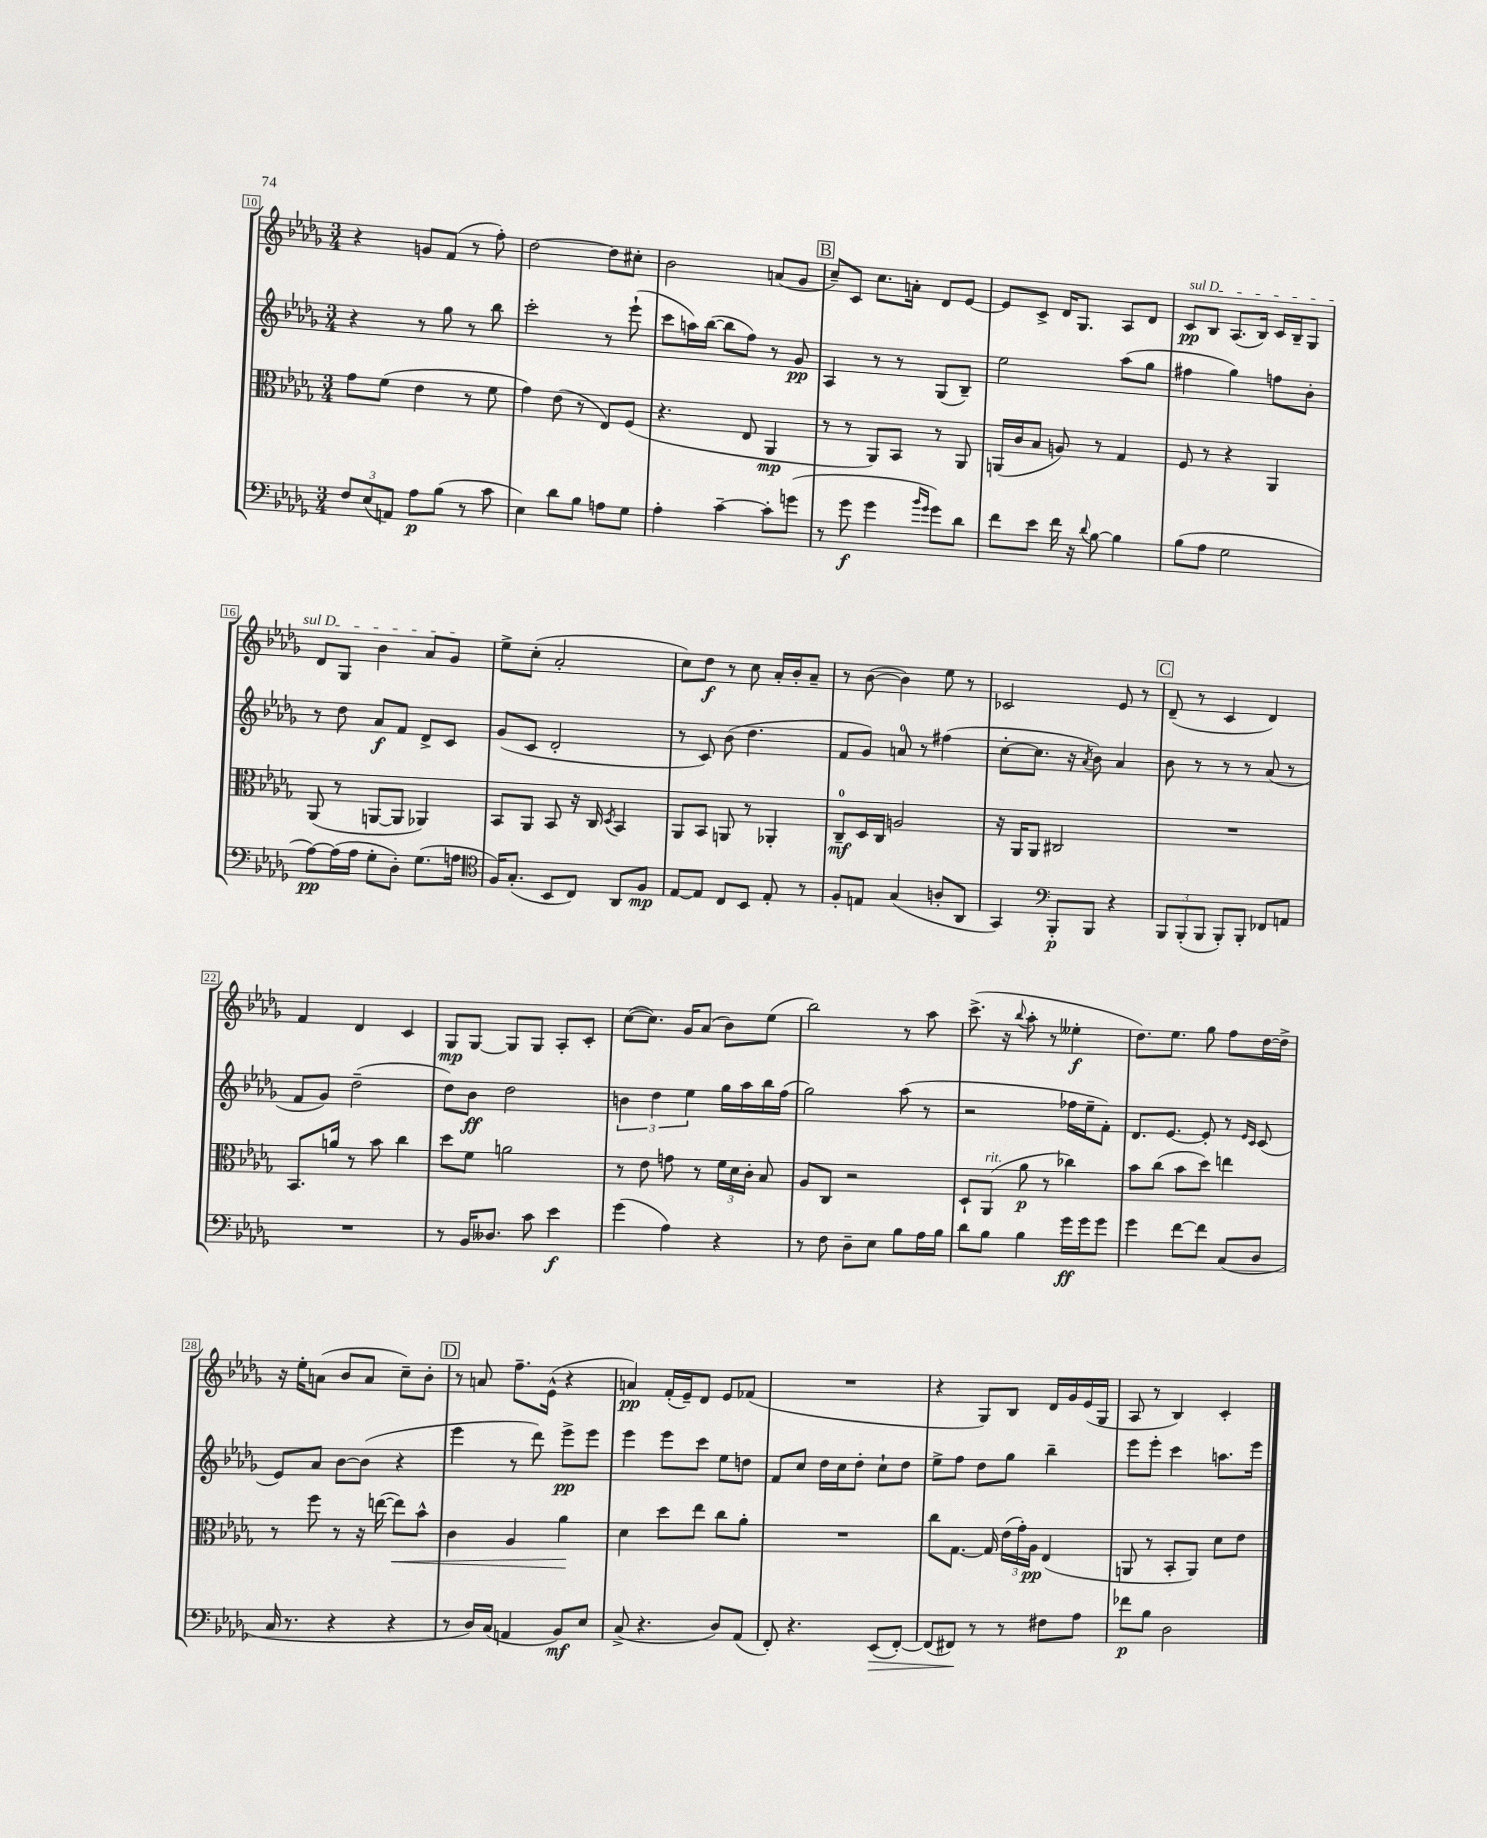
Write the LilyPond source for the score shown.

<<
\new StaffGroup <<
\new Staff = "s0" {
    \clef treble \key des \major \numericTimeSignature \time 3/4
    \autoBeamOff r4 g'8[ f'8]( r8 f''8-.) |
    des''2~ des''8[ cis''8]-. |
    bes'2 a'8[( ges'8] |
    \mark \markup { \box "B" } c''8[--) c'8] c''8.[ a'16]-. des'8[ ees'8]~ |
    ees'8[ c'8]-> des'16[ ges8.] aes8[ des'8] |
    \once \override TextSpanner.bound-details.left.text = \markup { \italic "sul D" } c'8[\pp\startTextSpan bes8] aes8.[( bes16]) c'16[ bes16-- ges8] |
    des'8[ ges8] bes'4 aes'8[ ges'8]\stopTextSpan |
    ees''8[-> c''8]-.( aes'2-. |
    c''8[) des''8]\f r8 c''8 aes'16[-. bes'16-. aes'8]-- |
    r8 bes'8~( bes'4) ees''8 r8 |
    ces'2 ees'8 r8 |
    \mark \markup { \box "C" } des'8--( r8 c'4 des'4) |
    f'4 des'4 c'4 |
    ges8[\mp ges8]~ ges8[ ges8] aes8[-. c'8]-. |
    c''8[~( c''8.]) ges'16[ aes'8]( bes'8[) ees''8]( |
    bes''2) r8 aes''8 |
    c'''8.->( r16 \appoggiatura { bes''8 } aes''8-. r8 eeses''4-.\f |
    des''8.[) ees''8.] ges''8 f''8[ des''16~ des''16]-> |
    r16 ees''16[-. a'8]( bes'8[ a'8] c''8[--) bes'8]-. |
    \mark \markup { \box "D" } r8 a'8 f''8.[-- ees'16]-^( r4 |
    a'4\pp) f'16[-.( ees'16--) des'8] ees'8[ fes'8]( |
    R2. |
    r4 ges8[) bes8] des'16[ ges'16 ees'16( ges16] |
    aes8 r8 bes4) c'4-. \bar "|." |
}
\new Staff = "s1" {
    \clef treble \key des \major \numericTimeSignature \time 3/4
    \autoBeamOff r4 r8 ges''8 r8 bes''8 |
    c'''2-. r8 ees'''8-!( |
    c'''8[ a''16) bes''16]~( bes''8[ f''8]) r8 ges'8\pp |
    \mark \markup { \box "B" } aes4 r8 r8 ges8[( bes8]--) |
    ees''2 aes''8[( ges''8] |
    fis''4 ges''4) f''8[ bes'8]-. |
    r8 des''8 aes'8[\f f'8] des'8[-> c'8] |
    ges'8[( c'8] des'2-. |
    r8 c'8) bes'8( des''4. |
    f'8[ ges'8]) a'8-0 r8 fis''4( |
    c''8[~-. c''8.] r16 \acciaccatura { aes'8 } bes'8) aes'4 |
    \mark \markup { \box "C" } bes'8 r8 r8 r8 aes'8( r8 |
    f'8[ ges'8]) des''2--( |
    des''8[) bes'8]\ff des''2 |
    \tuplet 3/2 { b'4 des''4 ees''4 } ges''16[ aes''16 bes''16 f''16]( |
    ges''2) aes''8( r8 |
    r2 fes''16[ ees''16-- f'8]-.) |
    des'8.[ ees'8.]~ ees'8-. r8 \grace { ees'16[ c'16] } c'8( |
    ees'8[) aes'8] bes'8[~ bes'8]( r4 |
    \mark \markup { \box "D" } ees'''4 r8 des'''8) ees'''8[->\pp ees'''8] |
    ees'''4 ees'''8[ c'''8] ees''8[ d''8] |
    f'8[ c''8] des''16[ c''16 des''8]-. c''8[-! des''8] |
    ees''8[-> f''8] des''8[ ges''8] bes''4-- |
    ees'''8[ ees'''8]-. c'''4 a''8.[ ees'''16] \bar "|." |
}
\new Staff = "s2" {
    \clef alto \key des \major \numericTimeSignature \time 3/4
    \autoBeamOff ges'8[ f'8]( ees'4 r8 f'8 |
    ges'4) ees'8( r8 ees8[) f8]( |
    r4. ees8 aes,4\mp |
    \mark \markup { \box "B" } r8 r8 aes,8[) bes,8] r8 aes,8 |
    a,16[( c'16 bes8] a8) r8 ges4 |
    f8 r8 r4 aes,4 |
    aes,8( r8 a,8[~ a,8] aes,4) |
    bes,8[ aes,8] bes,8 r16 c16 \acciaccatura { des8 } bes,4 |
    aes,8[ bes,8] a,8 r8 aes,4-. |
    c8[-0--\mf des16 c16] a2 |
    r16 aes,16[ aes,8] cis2 |
    \mark \markup { \box "C" } R2. |
    bes,8.[ a'16] r8 bes'8 c''4 |
    des''8[ f'8] a'2 |
    r8 ees'8 g'8 r8 \tuplet 3/2 { f'16[ des'16 c'16]-. } bes8 |
    aes8[ c8] r2 |
    des8[-! aes,8]^\markup { \italic "rit." }( aes'8\p r8 ces''4) |
    bes'8[ c''8]( bes'8[ des''8]) e''4 |
    r8 f''8 r8 r16 e''16~( e''8[\<) bes'8]-^ |
    \mark \markup { \box "D" } c'4 aes4 aes'4\! |
    des'4 des''8[ ees''8] c''8[ aes'8]-. |
    R2. |
    c''8[ ges8.]~ ges16 \tuplet 3/2 { ees'16[( ges'16-.) aes16]\pp } ees4( |
    a,8 r8 bes,8[-. a,8]) des'8[ ees'8] \bar "|." |
}
\new Staff = "s3" {
    \clef bass \key des \major \numericTimeSignature \time 3/4
    \autoBeamOff \tuplet 3/2 { f8[ ees8( a,8]) } aes8[\p bes8]( r8 c'8 |
    ees4) des'8[ bes8] a8[ ges8] |
    aes4-. c'4~-- c'8[-. g'8]( |
    \mark \markup { \box "B" } r8 ges'8\f ges'4 \grace { bes'16[ ges'16] } ges'8[) des'8] |
    f'8[ ees'8] f'16 r16 \appoggiatura { des'8 } bes8~ bes4 |
    bes8[( aes8] ges2 |
    aes8[~\pp) aes16( aes16] ges8[-. des8]-.) ges8.[( a16] |
    \clef tenor f16[) ges8.]-.( bes,8[ c8]) aes,8[ f8]\mp |
    ees8[~ ees8] c8[ bes,8] ees8-. r8 |
    f8[-. e8] ges4( a8[-. aes,8] |
    ges,4) \clef bass bes,,8[-.\p bes,,8] r4 |
    \mark \markup { \box "C" } \tuplet 3/2 { bes,,8[ bes,,8-.( bes,,8] } bes,,8[-.) bes,,8]-. fes,8[ a,8] |
    R2. |
    r8 bes,16[ deses8.] c'8 ees'4\f |
    ges'4( aes4) r4 |
    r8 f8 des8[-- ees8] bes8[ aes16 bes16] |
    des'8[ bes8] bes4 ges'16[\ff ges'16 ges'8] |
    ges'4 f'8[~ f'8] c8[( des8] |
    c16 r8. r4 r4 |
    \mark \markup { \box "D" } r8 des16[) c16]( a,4 bes,8[\mf) ees8] |
    c8->( r4. des8[) aes,8]( |
    f,8-.) r4. ees,8[\>( f,8]~-.) |
    f,8[( fis,8]\!) r8 r8 fis8[ aes8] |
    fes'8[\p bes8] des2 \bar "|." |
}
>>
>>
\layout { \context { \Score currentBarNumber = #10 \override BarNumber.stencil = #(make-stencil-boxer 0.1 0.3 ly:text-interface::print) } }
